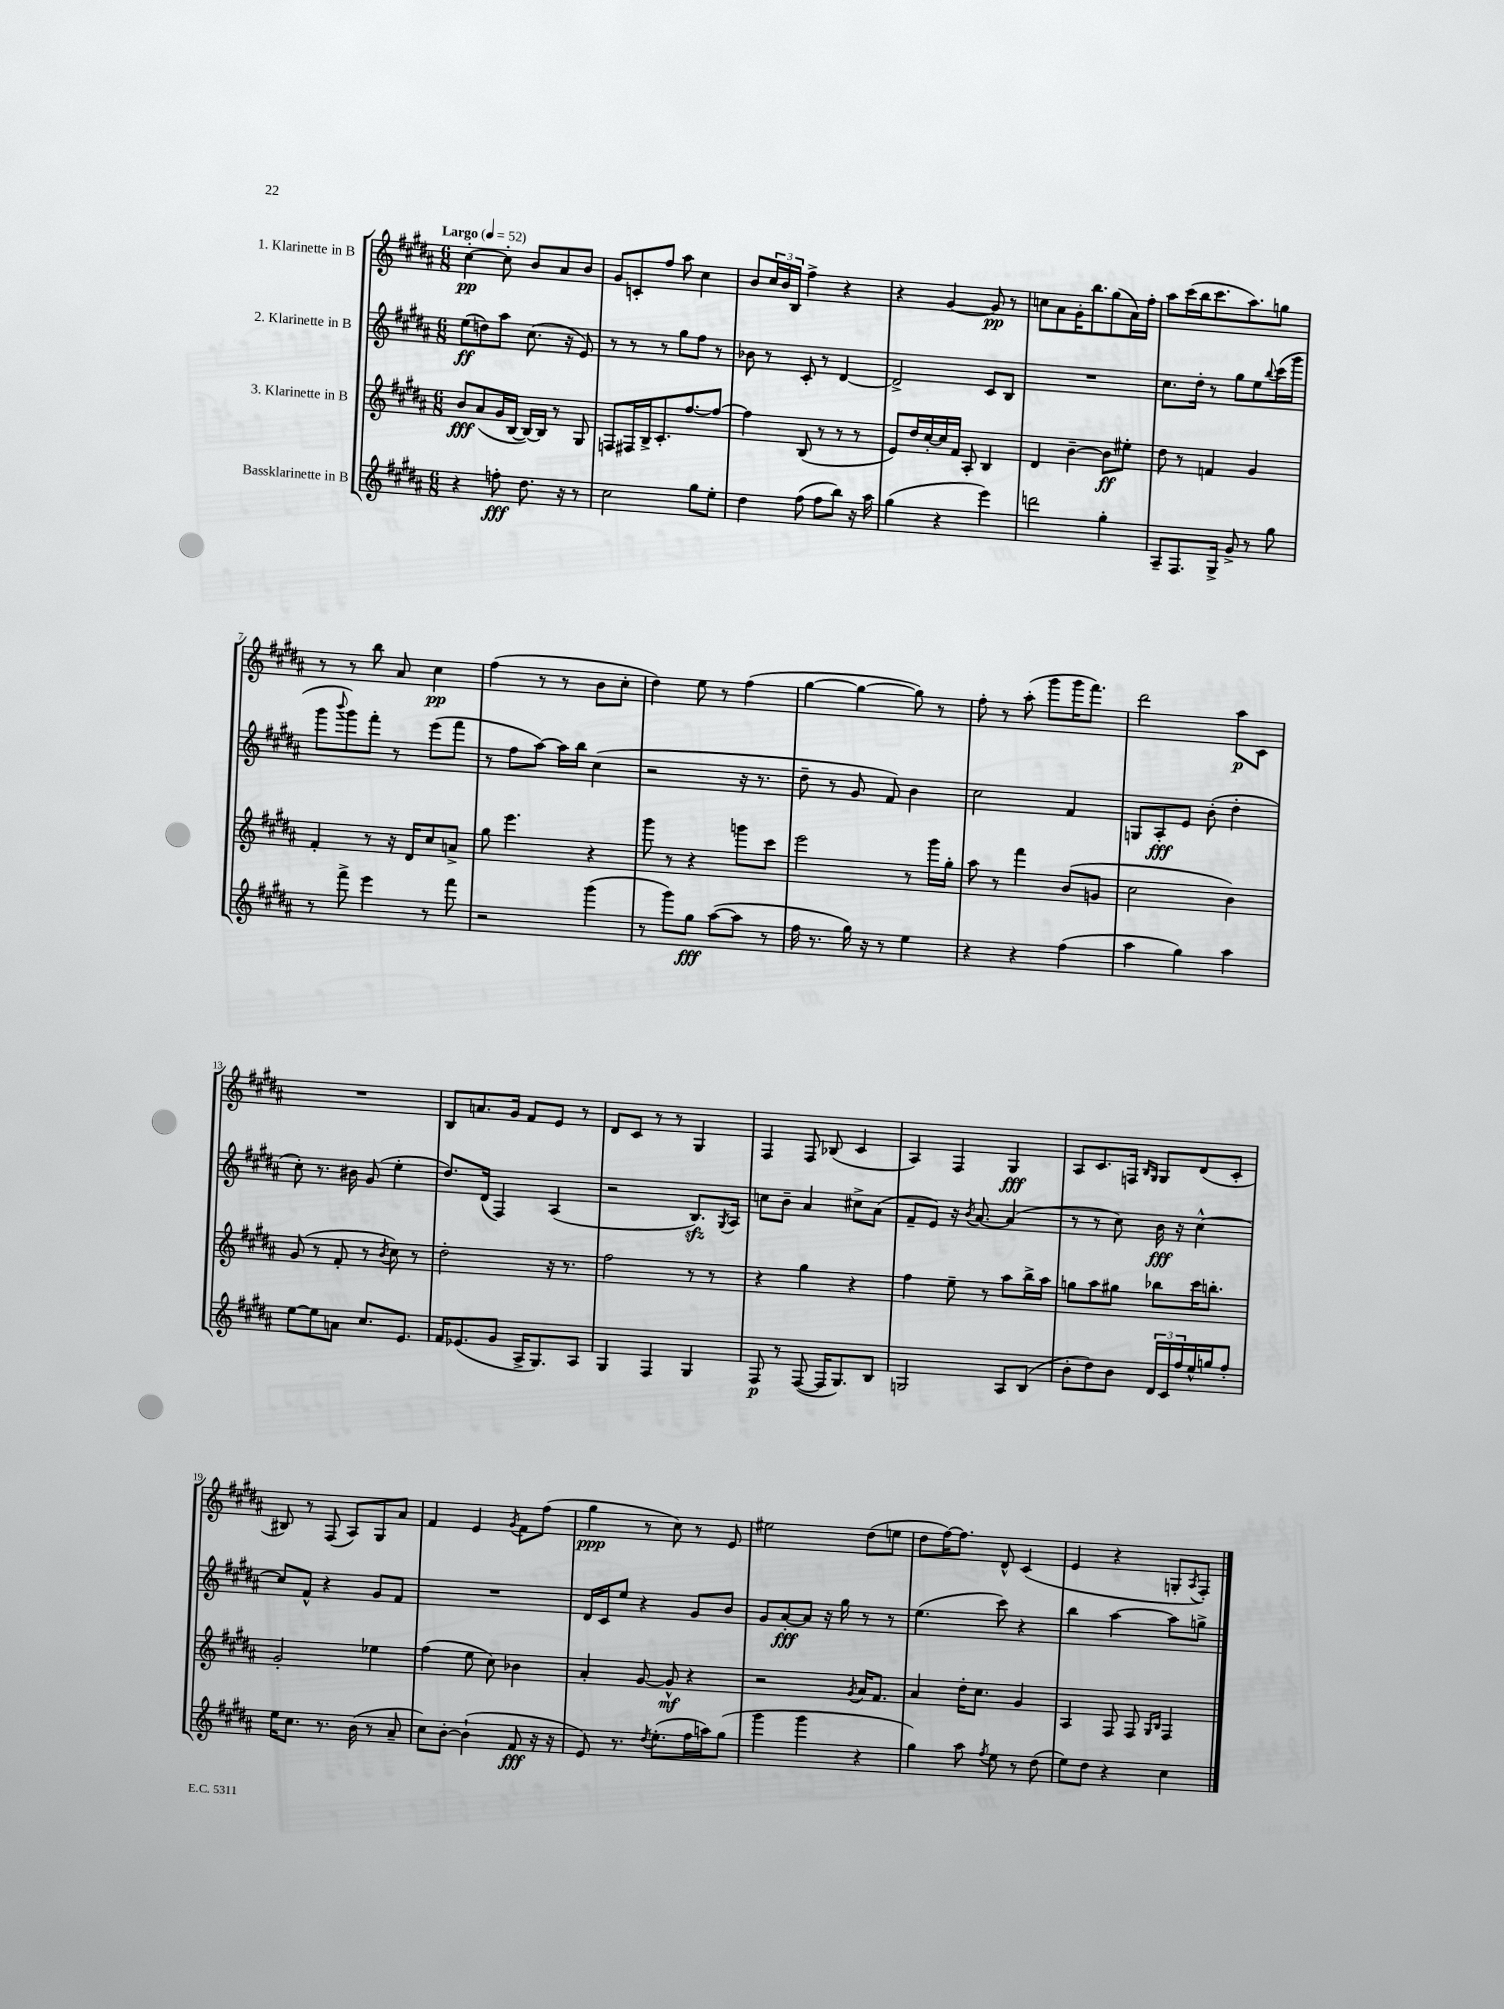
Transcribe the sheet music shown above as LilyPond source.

<<
\new StaffGroup <<
\new Staff = "s0" \with { instrumentName = "1. Klarinette in B" } {
    \clef treble \key b \major \numericTimeSignature \time 6/8 \tempo "Largo" 4 = 52
    cis''4~-.\pp cis''8-. b'8 ais'8 b'8 |
    gis'8 c'8-. fis''8 ais''8 cis''4 |
    b'8 \tuplet 3/2 { cis''16 b'16 b16 } fis''4-> r4 |
    r4 gis'4~ gis'8\pp r8 |
    c''8 ais'8 gis'16-. b''8. gis''8( ais'16) fis''16-. |
    ais''8 cis'''16( b''16 cis'''8. ais''8.) g''8 |
    r8 r8 b''8 ais'8 cis''4\pp |
    fis''4( r8 r8 b'8 cis''8-. |
    dis''4) e''8 r8 fis''4( |
    gis''4~ gis''4~ gis''8) r8 |
    fis''8-. r8 ais''8-.( gis'''8 gis'''16 fis'''8.) |
    dis'''2 ais''8\p cis'8 |
    R2. |
    b8 a'8. gis'16 fis'8 e'8 r8 |
    dis'8 cis'8 r8 r8 gis4 |
    fis4 fis8 bes8( cis'4 |
    ais4) fis4 gis4\fff |
    ais8 cis'8. f16 \grace { b16 gis16 } gis8 dis'8( cis'8-. |
    bis8) r8 fis8( ais8) gis8 ais'8 |
    fis'4 e'4 \acciaccatura { gis'8 } fis'8 fis''8( |
    gis''4\ppp r8 cis''8) r8 e'8 |
    eis''2 dis''8( e''8 |
    dis''8 fis''16~) fis''8. dis'8-^ cis'4( |
    e'4 r4 g8-. \acciaccatura { ais8 } fis8-.) \bar "|." |
}
\new Staff = "s1" \with { instrumentName = "2. Klarinette in B" } {
    \clef treble \key b \major \numericTimeSignature \time 6/8
    e''8\ff( d''8) ais''8 cis''8.( r16 e'8) |
    r8 r8 r8 gis''8 fis''8 r8 |
    bes'8 r8 cis'8-. r8 dis'4~ |
    dis'2-> cis'8 b8 |
    R2. |
    cis''8. dis''16-. r8 gis''8 e''8 \appoggiatura { b''8 } cis'''16( gis'''16 |
    gis'''8 \appoggiatura { b'''8 } gis'''8) fis'''8-. r8 e'''8( fis'''8 |
    r8 fis''8 ais''8~) ais''16 b''16 cis''4( |
    r2 r16 r8. |
    dis''8-- r8 gis'8 fis'8) b'4 |
    cis''2 fis'4 |
    g8 ais8-.\fff e'8 b'8-.( dis''4-. |
    cis''8-.) r8. bis'16 gis'8( e''4-. |
    dis''8.) dis'16( fis4) ais4( |
    r2 b8.\sfz) \acciaccatura { gis8 } ais16 |
    c''8 b'8-- ais'4 cis''8-> ais'8( |
    fis'8-- e'8) r16 \acciaccatura { b'8 } ais'8.~ ais'4( |
    r8 r8 cis''8) b'16\fff r16 cis''4~-^ |
    cis''8 fis'8-^ r4 gis'8 fis'8 |
    R2. |
    dis'16 cis'16 e''8 r4 gis'8 b'8 |
    gis'8 ais'8~-.\fff ais'8 r16 gis''16 r8 r8 |
    e''4.( cis'''8) r4 |
    b''4 ais''4~ ais''8 g''8-> \bar "|." |
}
\new Staff = "s2" \with { instrumentName = "3. Klarinette in B" } {
    \clef treble \key b \major \numericTimeSignature \time 6/8
    b'8\fff ais'8( gis'16 b16~ b16~) b16 r8 gis8 |
    f8 fis16 b16-> cis'8.-. fis''8.~ fis''8~ |
    fis''4 b8( r8 r8 r8 |
    e'8) dis''16 cis''16~-. cis''16 fis'16 ais8-. b4 |
    dis'4 b'4~-- b'8\ff eis''8-. |
    dis''8 r8 f'4 gis'4 |
    fis'4-. r8 r16 dis'16 cis''8 a'8-> |
    gis''8 e'''4. r4 |
    gis'''8 r8 r4 g'''8 cis'''8 |
    e'''2 r8 gis'''16 gis''16-. |
    ais''8 r8 fis'''4 b'8( g'8 |
    cis''2 b'4) |
    gis'8( r8 fis'8-. r8 \acciaccatura { b'8 } cis''8) r8 |
    dis''2-. r16 r8. |
    fis''2 r8 r8 |
    r4 gis''4 r4 |
    fis''4 e''8-- r8 ais''8 b''16-> ais''16 |
    g''8 ais''8 gis''8 bes''8 cis'''16 b''8.-. |
    gis'2-. ees''4 |
    fis''4( e''8 cis''8) bes'4 |
    ais'4-. gis'8~ gis'8-^\mf r4 |
    r2 \acciaccatura { gis'8 } ais'16 fis'8. |
    ais'4 dis''16-. cis''8. gis'4 |
    ais4 fis8 fis8 \grace { gis16 b16 } fis4 \bar "|." |
}
\new Staff = "s3" \with { instrumentName = "Bassklarinette in B" } {
    \clef treble \key b \major \numericTimeSignature \time 6/8
    r4 f''8-.\fff dis''8. r16 r8 |
    cis''2 gis''8 e''8-. |
    dis''4 fis''8( fis''8 b''8) r16 ais''16 |
    gis''4( r4 e'''4) |
    d'''2 gis''4-. |
    ais8-- fis8. gis16-> gis'8-> r8 gis''8 |
    r8 fis'''8-> e'''4 r8 fis'''8 |
    r2 gis'''4( |
    r8 gis'''8) gis''8\fff ais''8~( ais''8 r8 |
    fis''16 r8. gis''16) r16 r8 e''4 |
    r4 r4 fis''4( |
    ais''4 gis''4) ais''4 |
    e''8~ e''8 a'8 cis''8. e'8. |
    fis'16 ees'8.( gis'8 ais16-> gis8.) ais8 |
    gis4 fis4 gis4 |
    fis8\p r8 fis8~( fis16 gis8.) b8 |
    g2 ais8 b8( |
    b'8-. dis''8) b'8 \tuplet 3/2 { dis'16 cis'16 fis''16 } e''16-^ g''16 fis''8-. |
    e''16 cis''8. r8. b'16( r8 ais'8-- |
    cis''8) b'8~-. b'4-!( fis'8\fff r16 r16 |
    e'8) r8. \acciaccatura { dis''8 } e''8.-.( fis''16 a''16) gis''8( |
    gis'''4 gis'''4 r4 |
    gis''4) ais''8 \acciaccatura { fis''8 } e''8 r8 dis''8( |
    e''8) dis''8 r4 cis''4 \bar "|." |
}
>>
>>
